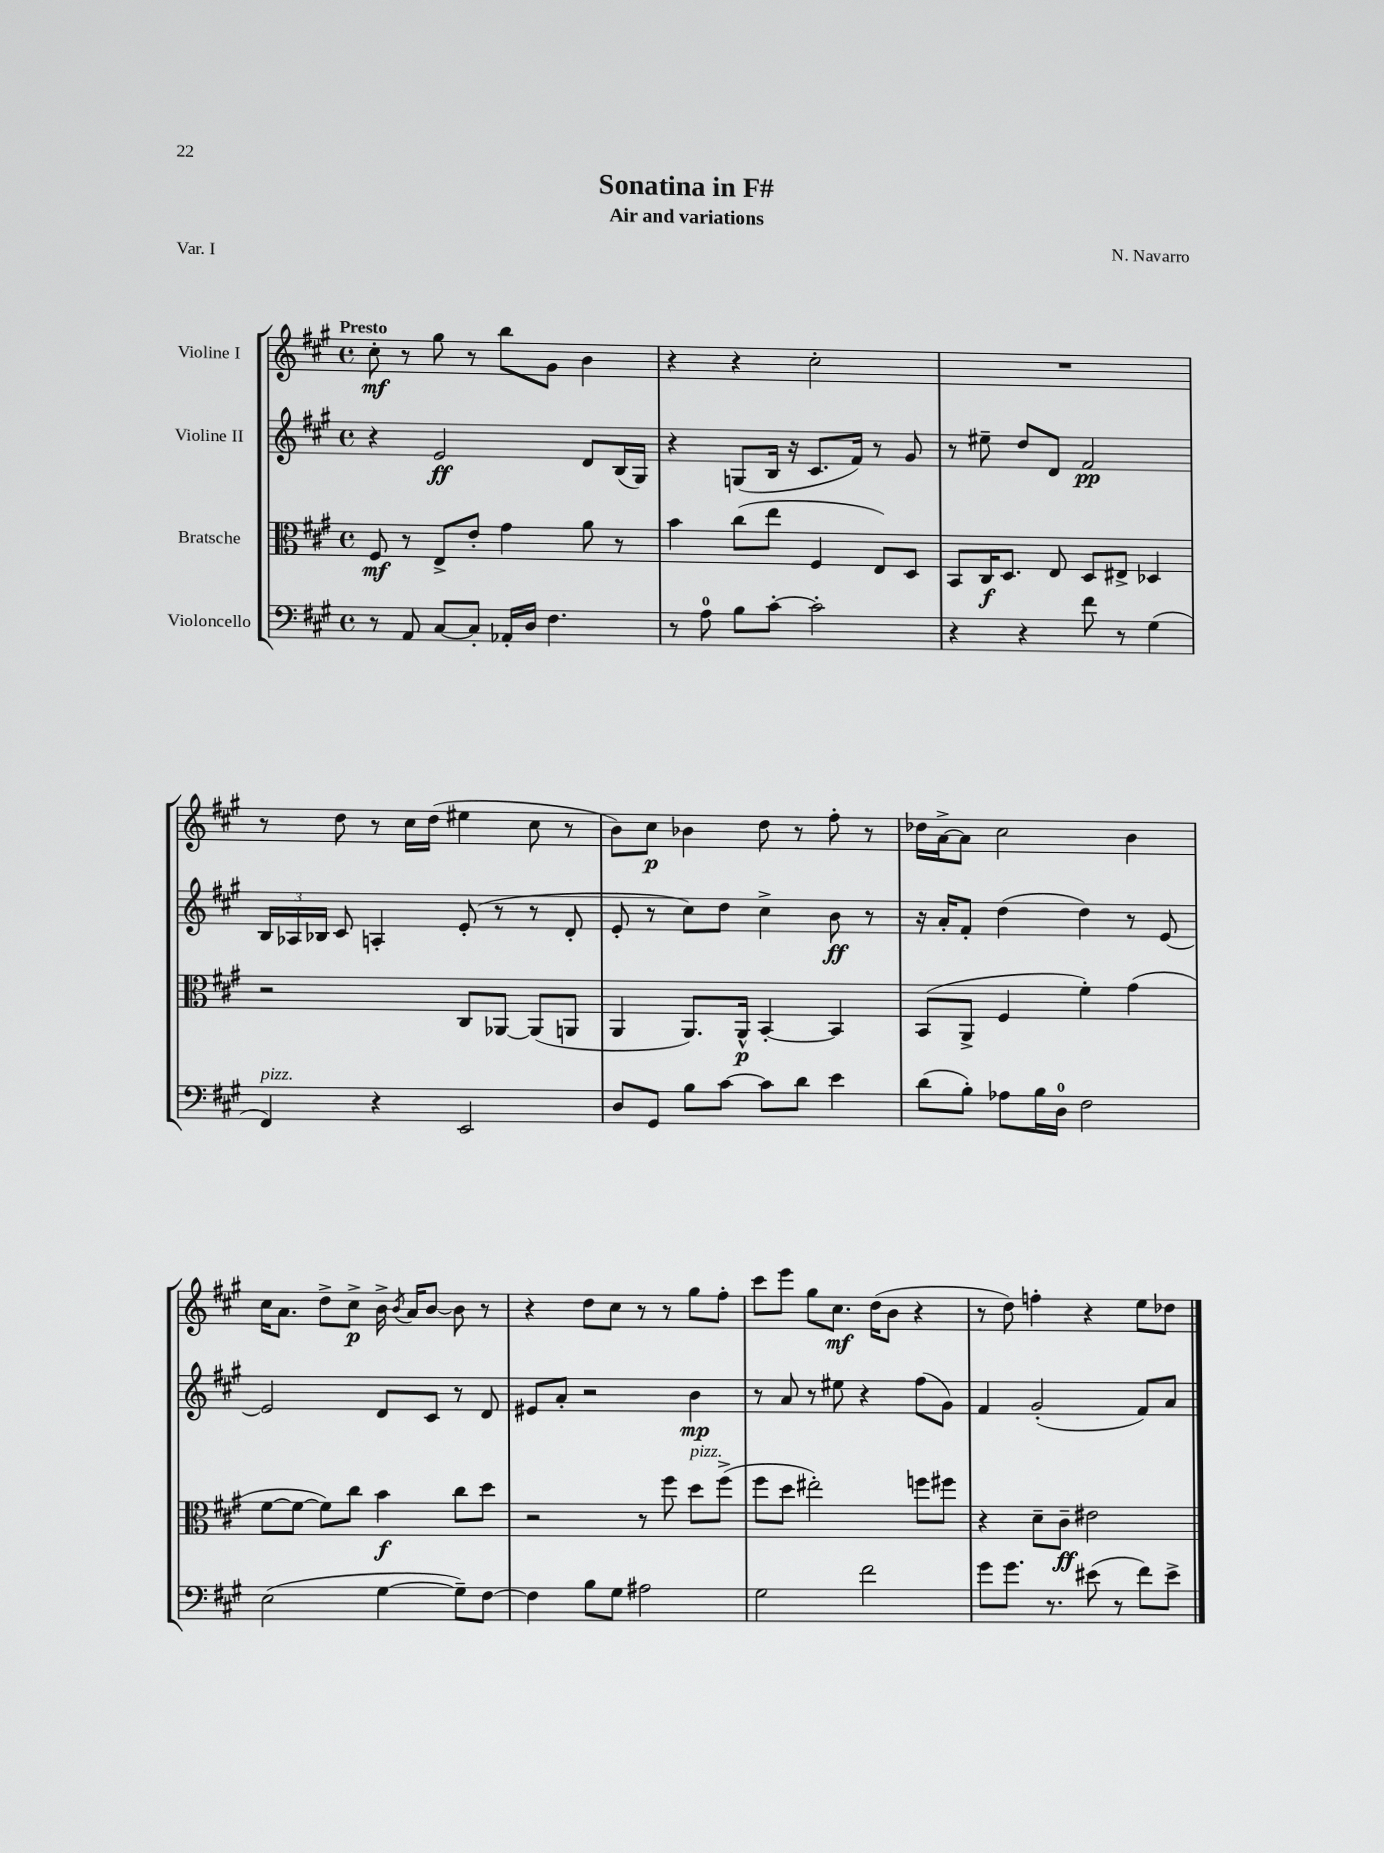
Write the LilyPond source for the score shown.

\header { title = "Sonatina in F#" composer = "N. Navarro" subtitle = "Air and variations" piece = "Var. I" }
<<
\new StaffGroup <<
\new Staff = "s0" \with { instrumentName = "Violine I" } {
    \clef treble \key a \major \defaultTimeSignature \time 4/4 \tempo "Presto"
    \autoBeamOff cis''8-.\mf r8 gis''8 r8 b''8[ gis'8] b'4 |
    r4 r4 cis''2-. |
    R1 |
    r8 d''8 r8 cis''16[ d''16]( eis''4 cis''8 r8 |
    b'8[) cis''8]\p bes'4 d''8 r8 fis''8-. r8 |
    des''16[ a'16~-> a'8] cis''2 b'4 |
    cis''16[ a'8.] d''8[-> cis''8]->\p b'16-> \acciaccatura { b'8 } a'16[ b'8]~ b'8 r8 |
    r4 d''8[ cis''8] r8 r8 gis''8[ fis''8]-. |
    cis'''8[ e'''8] gis''8[ cis''8.]\mf d''16[( b'8] r4 |
    r8 d''8) f''4-. r4 e''8[ des''8] \bar "|." |
}
\new Staff = "s1" \with { instrumentName = "Violine II" } {
    \clef treble \key a \major \defaultTimeSignature \time 4/4
    \autoBeamOff r4 e'2\ff d'8[ b16( gis16]) |
    r4 g8[( b16] r16 cis'8.[ fis'16]) r8 gis'8 |
    r8 eis''8-- d''8[ d'8] fis'2\pp |
    \tuplet 3/2 { b16[ aes16 bes16] } cis'8 a4-. e'8-.( r8 r8 d'8-. |
    e'8-. r8 cis''8[) d''8] cis''4-> b'8\ff r8 |
    r16 a'16[-. fis'8]-. d''4( d''4) r8 e'8~ |
    e'2 d'8[ cis'8] r8 d'8 |
    eis'8[ a'8]-. r2 b'4\mp |
    r8 a'8 r8 eis''8 r4 fis''8[( gis'8]) |
    fis'4 gis'2-.( fis'8[) a'8] \bar "|." |
}
\new Staff = "s2" \with { instrumentName = "Bratsche" } {
    \clef alto \key a \major \defaultTimeSignature \time 4/4
    \autoBeamOff fis8\mf r8 e8[-> e'8]-. gis'4 a'8 r8 |
    b'4 cis''8[( e''8] fis4 e8[) d8] |
    b,8[ cis16\f d8.] e8 d8[ eis8]-> des4 |
    r2 cis8[ aes,8]~ aes,8[( a,8] |
    a,4 a,8.[) a,16]-^\p b,4~-. b,4 |
    b,8[( a,8]-> fis4 fis'4-.) gis'4( |
    fis'8[~ fis'8]~ fis'8[) cis''8] b'4\f cis''8[ d''8] |
    r2 r8 fis''8 d''8[^\markup { \italic "pizz." } fis''8]->( |
    fis''8[ d''8] eis''2-.) f''8[ fis''8] |
    r4 d'8[-- cis'8]--\ff eis'2 \bar "|." |
}
\new Staff = "s3" \with { instrumentName = "Violoncello" } {
    \clef bass \key a \major \defaultTimeSignature \time 4/4
    \autoBeamOff r8 a,8 cis8[~ cis8]-. aes,16[-. d16] fis4. |
    r8 a8-0 b8[ cis'8]~-. cis'2-. |
    r4 r4 fis'8 r8 gis4( |
    fis,4^\markup { \italic "pizz." }) r4 e,2 |
    d8[ gis,8] b8[ cis'8]~ cis'8[ d'8] e'4 |
    d'8[( b8]-.) aes8[ b16 d16]-0 fis2 |
    e2( gis4~ gis8[--) fis8]~ |
    fis4 b8[ gis8] ais2 |
    gis2 fis'2 |
    gis'8[ gis'8.] r8. eis'8( r8 fis'8[) eis'8]-> \bar "|." |
}
>>
>>
\layout { \context { \Score \remove "Bar_number_engraver" } }
